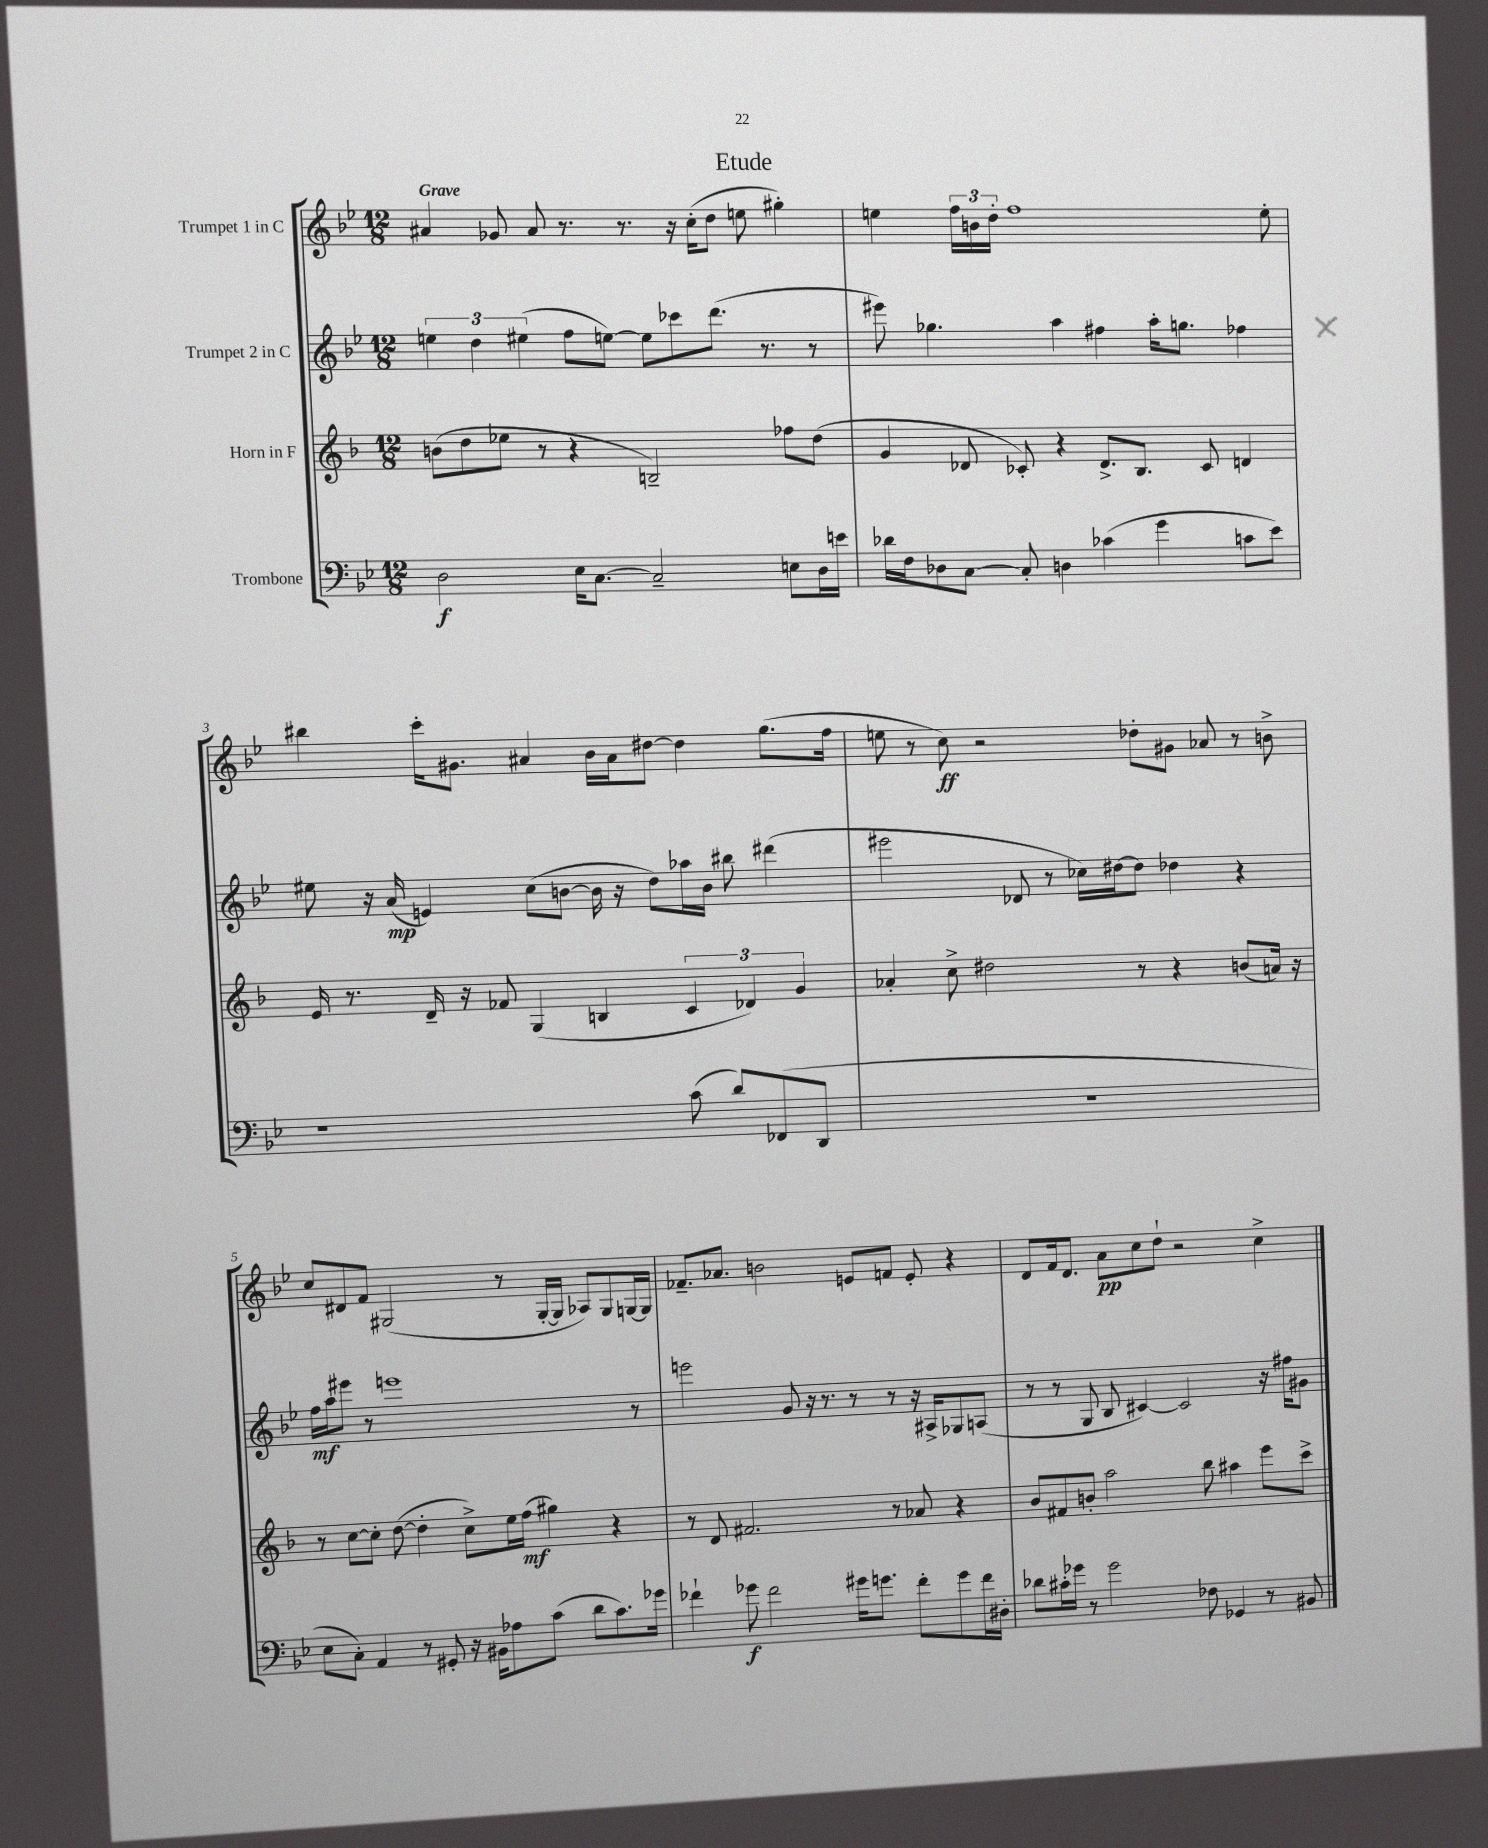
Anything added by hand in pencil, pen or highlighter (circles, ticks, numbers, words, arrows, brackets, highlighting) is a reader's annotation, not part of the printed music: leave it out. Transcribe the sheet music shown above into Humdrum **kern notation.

**kern	**dynam	**kern	**dynam	**kern	**dynam	**kern	**dynam
*part4	*part4	*part3	*part3	*part2	*part2	*part1	*part1
*staff4	*staff4	*staff3	*staff3	*staff2	*staff2	*staff1	*staff1
*I"Trombone	*	*I"Horn in F	*	*I"Trumpet 2 in C	*	*I"Trumpet 1 in C	*
*clefF4	*	*clefG2	*	*clefG2	*	*clefG2	*
*k[b-e-]	*	*k[b-]	*	*k[b-e-]	*	*k[b-e-]	*
*M12/8	*	*M12/8	*	*M12/8	*	*M12/8	*
=1	=1	=1	=1	=1	=1	=1	=1
!	!	!	!	!	!	!LO:TX:a:B:t=Grave	!
2D\	f	(8bn\L	.	6een\	.	4a#X/	.
.	.	8dd\	.	.	.	.	.
.	.	.	.	6dd\	.	.	.
.	.	8ee-X\J	.	.	.	8g-X/	.
.	.	.	.	(6ee#X\	.	.	.
.	.	8r	.	.	.	8a#/	.
16E-\KL	.	4r	.	8ff\L	.	8.r	.
[8.C\J	.	.	.	.	.	.	.
.	.	.	.	[8een\J)	.	.	.
.	.	.	.	.	.	8.r	.
2C~/]	.	2Bn~/)	.	8ee\L]	.	.	.
.	.	.	.	8ccc-X\	.	16r	.
.	.	.	.	.	.	(16cc'\KL	.
.	.	.	.	(8.ddd\J	.	8dd\J	.
.	.	.	.	.	.	8een\	.
.	.	.	.	8.r	.	.	.
8En\L	.	8ff-X\L	.	.	.	4gg#X'\)	.
16D\L	.	(8dd\J	.	8r	.	.	.
16en\JJ	.	.	.	.	.	.	.
=2	=2	=2	=2	=2	=2	=2	=2
16d-X\LL	.	4g/	.	8eee#X\)	.	4een\	.
16F\J	.	.	.	.	.	.	.
8D-X\	.	.	.	4.gg-X\	.	.	.
[8C\J	.	8d-X/	.	.	.	24ff\LL	.
.	.	.	.	.	.	24bn\	.
.	.	.	.	.	.	24dd'\JJ	.
8C'/]	.	8c-X'/)	.	.	.	1ff	.
4Dn\	.	4r	.	4aa\	.	.	.
(4c-X\	.	8.d-^/L	.	4ff#X\	.	.	.
.	.	8.B-/J	.	.	.	.	.
4g\	.	.	.	16aa'\KL	.	.	.
.	.	.	.	8.ggn\J	.	.	.
.	.	8c-/	.	.	.	.	.
8cn\L	.	4dn/	.	4ff-X\	.	.	.
8e-\J)	.	.	.	.	.	8ee'\	.
!!LO:LB:g=z
=3	=3	=3	=3	=3	=3	=3	=3
1r	.	16e/	.	8ee#X\	.	4bb#X\	.
.	.	8.r	.	.	.	.	.
.	.	.	.	16r	.	.	.
.	.	.	.	(16a/	mp	.	.
.	.	16d~/	.	4en/)	.	16ccc'\KL	.
.	.	16r	.	.	.	8.g#X\J	.
.	.	8f-X/	.	.	.	.	.
.	.	(4G/	.	(8cc\L	.	4a#X/	.
.	.	.	.	[8bn\J	.	.	.
.	.	4Bn/	.	16b\]	.	16b-\LL	.
.	.	.	.	16r	.	16a#\J	.
.	.	.	.	8dd\L)	.	[8dd#X\J	.
(8c\	.	6c/	.	16aa-X\L	.	4dd#\]	.
.	.	.	.	16b\JJ	.	.	.
8d/L)	.	.	.	8bb#X\	.	.	.
.	.	6d-X/)	.	.	.	.	.
(8FF-X/	.	.	.	(4ddd#X\	.	(8.gg\L	.
.	.	6g/	.	.	.	.	.
8DD/J	.	.	.	.	.	.	.
.	.	.	.	.	.	16ff\Jk	.
=4	=4	=4	=4	=4	=4	=4	=4
1.r	.	4a-X'/	.	2eee#X\	.	8een\	.
.	.	.	.	.	.	8r	.
.	.	8cc^\	.	.	.	8cc\)	ff
.	.	2dd#X\	.	.	.	2r	.
.	.	.	.	8d-X/	.	.	.
.	.	.	.	8r	.	.	.
.	.	.	.	16cc-X\LL)	.	.	.
.	.	.	.	[16dd#X\J	.	.	.
.	.	8r	.	8dd#\J]	.	8dd-X'\L	.
.	.	4r	.	4dd-X\	.	8g#X\J	.
.	.	.	.	.	.	8a-X/	.
.	.	(8bn/L	.	4r	.	8r	.
.	.	16an/Jk)	.	.	.	8bn^\	.
.	.	16r	.	.	.	.	.
!!LO:LB:g=z
=5	=5	=5	=5	=5	=5	=5	=5
8E-\L	.	8r	.	16ff\LL	mf	8cc/L	.
.	.	.	.	16aa\J	.	.	.
8C'\J)	.	[8cc\L	.	8eee#X\J	.	8d#X/	.
4AA/	.	8cc'\J]	.	8r	.	8f/J	.
.	.	([8dd\	.	1eeen	.	(2G#X/	.
8r	.	4dd'\]	.	.	.	.	.
8GG#X'/	.	.	.	.	.	.	.
16r	.	8cc^\L)	.	.	.	.	.
16BB#X\KL	.	.	.	.	.	.	.
8A-X\	.	16ee\L	.	.	.	8r	.
.	.	(16ff\JJ	mf	.	.	.	.
(8c\J	.	4gg#X\)	.	.	.	[16G#'/LL	.
.	.	.	.	.	.	16G#/JJ]	.
8d\L	.	.	.	.	.	8A-X/L)	.
8.c\)	.	4r	.	.	.	8G#/	.
.	.	.	.	8r	.	[16Gn/L	.
16g-X\Jk	.	.	.	.	.	16G/JJ]	.
=6	=6	=6	=6	=6	=6	=6	=6
4f-X`\	.	8r	.	2eeen\	.	8.f-X~/L	.
.	.	8d/	.	.	.	.	.
.	.	.	.	.	.	8.a-X/J	.
8g-X\	f	2.f#X/	.	.	.	.	.
2f-\	.	.	.	.	.	2bn\	.
.	.	.	.	8g/	.	.	.
.	.	.	.	16r	.	.	.
.	.	.	.	8.r	.	.	.
16g#X\KL	.	.	.	8r	.	8en/L	.
8.gn\J	.	.	.	.	.	.	.
.	.	8r	.	8r	.	8fn/J	.
8f-'\L	.	8a-X/	.	16r	.	8e'/	.
.	.	.	.	16A#X^/KL	.	.	.
8g\	.	4r	.	8G-X/	.	4r	.
16f-\L	.	.	.	(8An/J	.	.	.
16D#X'\JJ	.	.	.	.	.	.	.
=7	=7	=7	=7	=7	=7	=7	=7
8d-X\L	.	8b-/L	.	8r	.	8d/L	.
16c#X'\L	.	8f#X/	.	8r	.	16f/k	.
16g-X\JJ	.	.	.	.	.	8.d/J	.
8r	.	8bn'/J	.	8G/	.	.	.
2g-\	.	2aa\	.	8B-/	.	8a\L	pp
.	.	.	.	[4c#X/)	.	8cc\	.
.	.	.	.	.	.	8dd`\J	.
.	.	.	.	2c#/]	.	2r	.
8F-X\	.	8bb-\	.	.	.	.	.
4GG-X/	.	4aa#X\	.	.	.	.	.
8r	.	8eee\L	.	16r	.	4cc^\	.
.	.	.	.	16ff#X\KL	.	.	.
8BB#X/	.	8ccc^\J	.	8g#X\J	.	.	.
==	==	==	==	==	==	==	==
*-	*-	*-	*-	*-	*-	*-	*-
